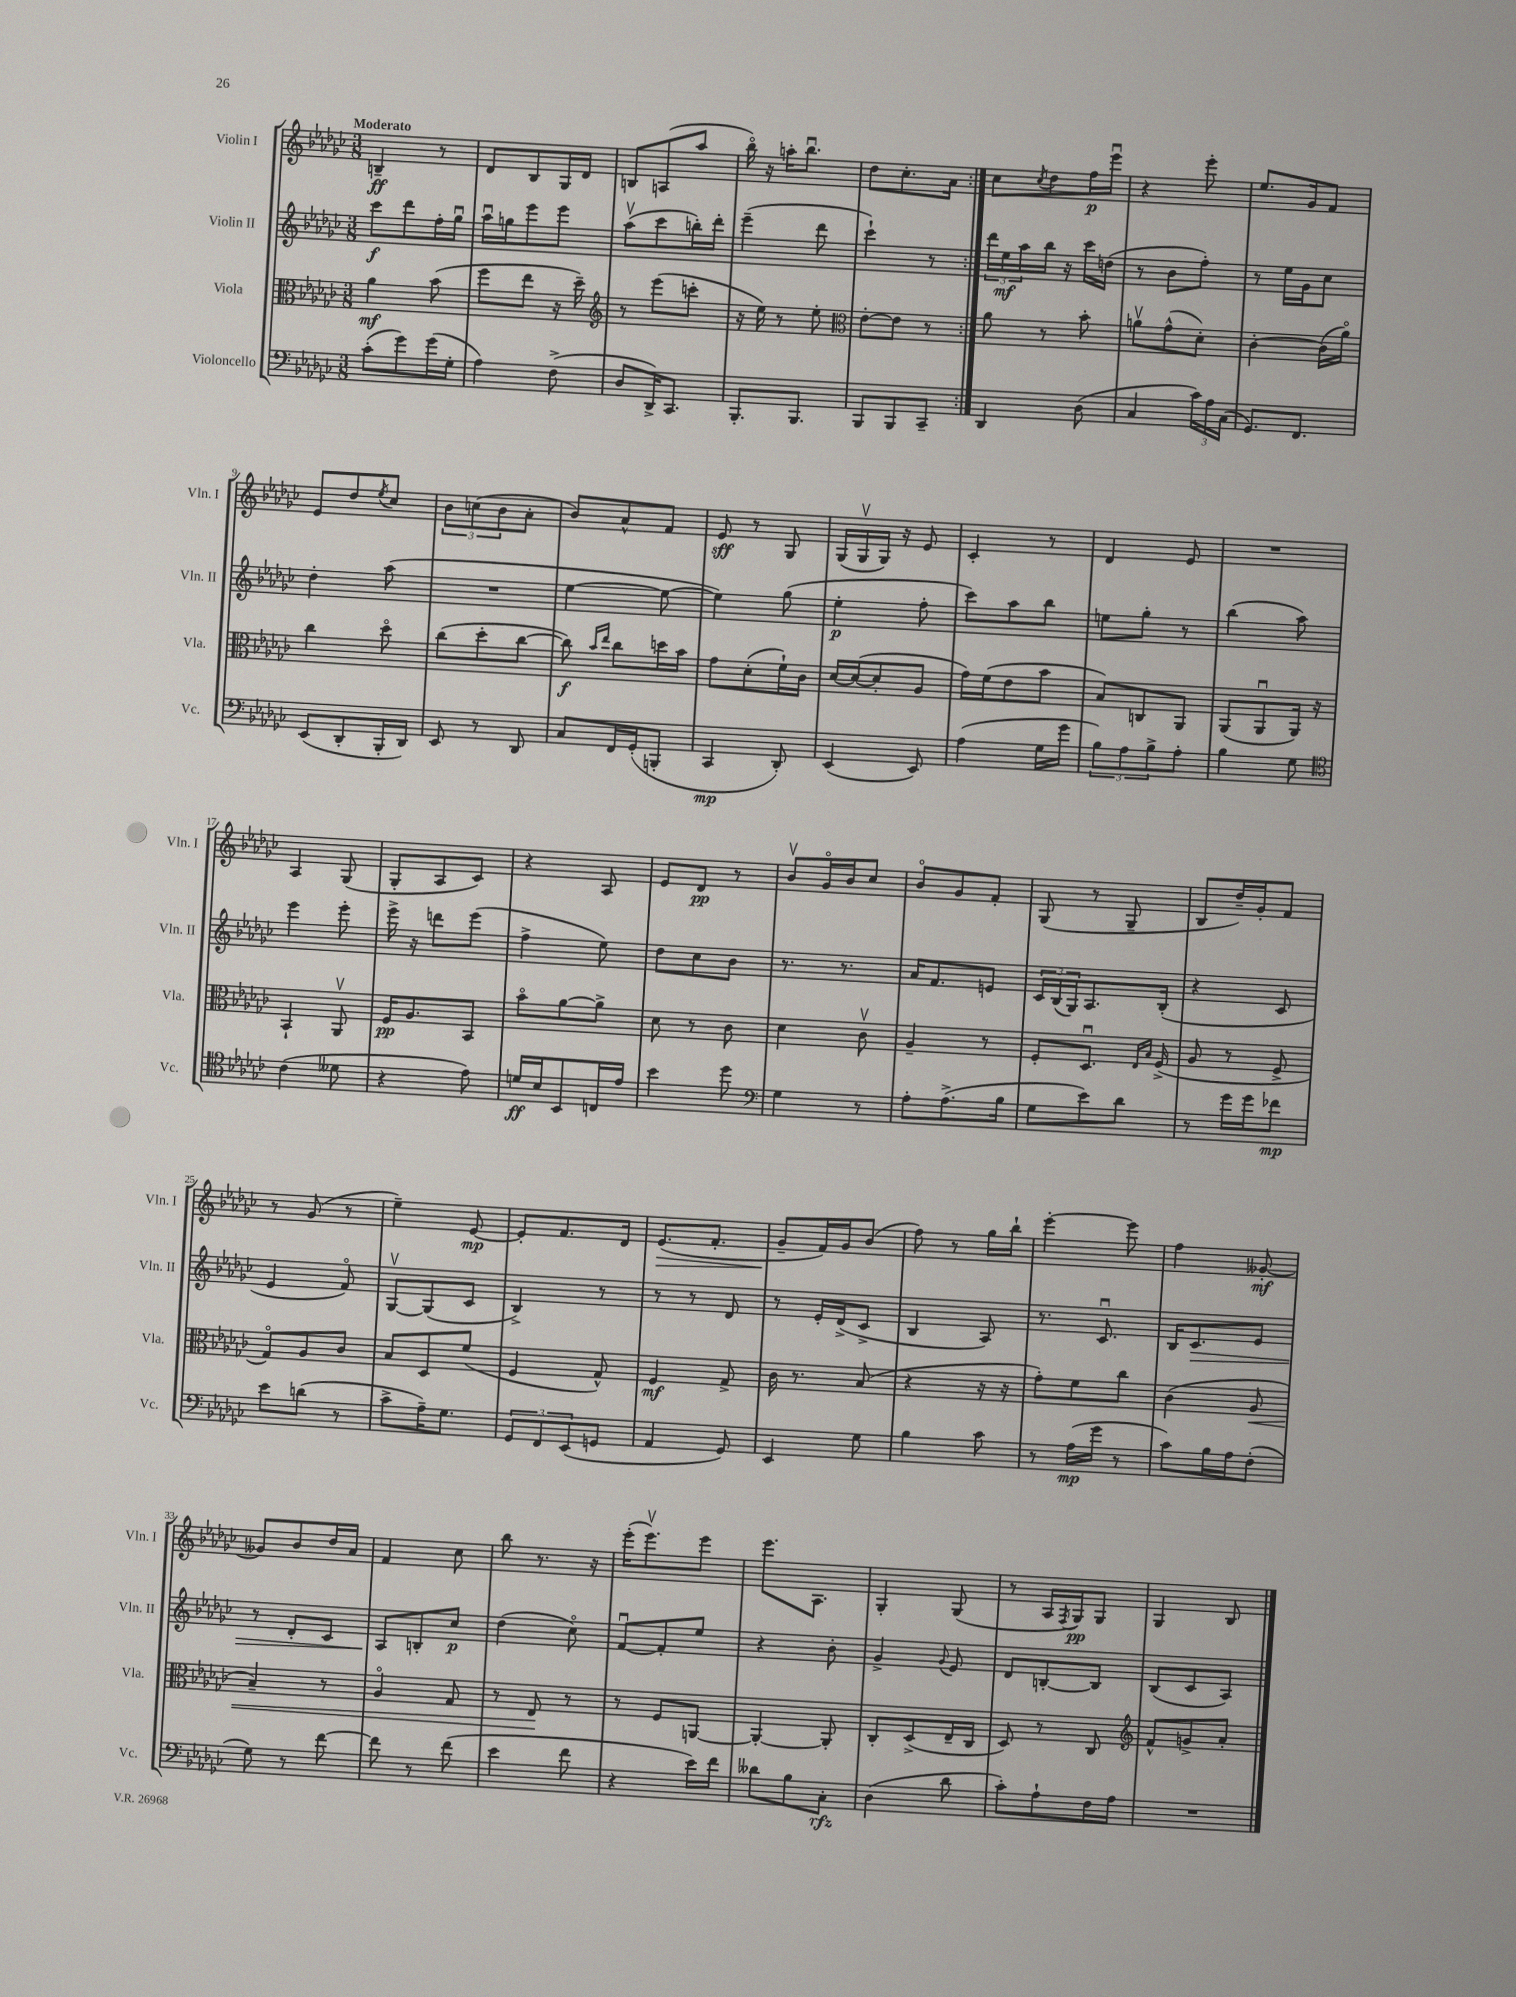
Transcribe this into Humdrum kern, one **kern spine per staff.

**kern	**kern	**kern	**kern
*staff4	*staff3	*staff2	*staff1
*clefF4	*clefC3	*clefG2	*clefG2
*k[b-e-a-d-g-c-]	*k[b-e-a-d-g-c-]	*k[b-e-a-d-g-c-]	*k[b-e-a-d-g-c-]
*M3/8	*M3/8	*M3/8	*M3/8
(8c-'	4a-	8ccc-	4B~
8g-)	.	8ddd-	.
(16g-	(8b-	16ff'	8r
16G-'	.	16gg-u	.
=	=	=	=
4A-)	8ff	16aa-u	8d-
.	.	16gg	.
.	8ee-	8eee-	8B-
(8F^	16r	8eee-	16G-
.	16dd-~)	.	16d-
=	=	=	=
*	*clefG2	*	*
8D-	8r	(8aa-v	8B
16DD-^)	(8eee-	8ccc-	(8A
8.CC-	.	.	.
.	8ccc'	16bb')	8aa-
.	.	16ddd-'	.
=	=	=	=
8.BBB-'	16r	(4eee-~	16bb-o)
.	16ee-)	.	16r
.	8r	.	16aa'
8.BBB-	.	.	8.bb-u
.	8ee-'	8ddd-	.
=	=	=	=
*	*clefC3	*	*
8BBB-	[8e-'	4ccc-`)	8dd-
8BBB-	8e-]	.	8.cc-'
8CC-~	8r	8r	.
.	.	.	16a-
=:|!	=:|!	=:|!	=:|!
4DD-	8a-	24ddd-	8cc-
.	.	24ee-	.
.	.	24aa-	.
.	.	.	8qcc-
.	8r	16bb-	8dd-
.	.	16r	.
(8D-	8b-'	16ccc-	16ff
.	.	(16dd	16eee-u
=	=	=	=
4C-	8av	8r	4r
.	(8g-^^	8b-	.
24c-)	8d-')	8ff')	8eee-'
24A-	.	.	.
(24C-	.	.	.
=	=	=	=
8.GG-)	[4c-'	8r	8.ee-
.	.	16ee-	.
8.FF	.	16g-	16g-
.	(16c-]	8cc-	8f
.	16a-o)	.	.
=	=	=	=
(8EE-	4cc-	4dd-'	8e-
8DD-'	.	.	8dd-
.	.	.	8qee-
16BBB-'	8dd-o	(8aa-	8cc-
16DD-)	.	.	.
=	=	=	=
8EE-	(8cc-	4.r	12b-
.	.	.	(12cc
8r	8dd-'	.	.
.	.	.	12b-
8DD-	[8cc-	.	8a-'
=	=	=	=
8C-	8cc-])	[4ee-	8b-)
.	16qqb-	.	.
.	16qqee-	.	.
16FF	8cc-	.	8a-^^
(16GG-'	.	.	.
8BBB'	16dd	8ee-_	8f
.	16b-	.	.
=	=	=	=
4CC-	8g-	4ee-])	8e-
.	(8d-'	.	8r
8DD-')	16f`)	(8gg-	8G-
.	16c-	.	.
=	=	=	=
(4EE-	[16d-	4ee-'	(16G-
.	(16d-_	.	16G-v
.	8d-']	.	16G-)
.	.	.	16r
8EE-)	8A-	8ff'	8e-
=	=	=	=
(4A-	16g-)	8ccc-)	4c-'
.	(16f	.	.
.	8e-	8aa-	.
16G-	8b-	8bb-	8r
16g-	.	.	.
=	=	=	=
12B-)	8B-)	8ee	4d-
12A-	.	.	.
.	8C	8gg-'	.
12B-^	.	.	.
8A-'	8AA-	8r	8e-
=	=	=	=
4B-	(8AA-	(4bb-	4.r
.	8AA-u	.	.
8G-	16AA-)	8aa-)	.
.	16r	.	.
=	=	=	=
*clefC4	*	*	*
(4c-	4BB-`	4eee-	4A-
8d--	8AA-v	8eee-'	(8G-
=	=	=	=
4r	16F	16eee-^	8G-'
.	8.A-	16r	.
.	.	8ddd	8A-
8e-)	8BB-	(8eee-	8c-)
=	=	=	=
16d	8b-o	4ff^	4r
16B-	.	.	.
8BB-	[8a-	.	.
16C	8a-^]	8ee-)	8A-
16e-	.	.	.
=	=	=	=
4b-	8d-	8dd-	8e-
.	8r	8cc-	8d-
8dd-	8c-	8b-	8r
=	=	=	=
*clefF4	*	*	*
4G-	4d-	8.r	8b-v
.	.	.	16g-o
.	.	8.r	16b-
8r	8c-v	.	8cc-
=	=	=	=
8A-'	4A-~	16a-	8b-o
.	.	8.f	.
(8.A-^	.	.	8g-
.	8r	8e	8f'
16B-	.	.	.
=	=	=	=
8G-	8F'	24c-	(8G-
.	.	(24B-	.
.	.	24G-)	.
8e-)	8.D-u	8.A-	8r
8d-	.	.	8G-~
.	16qqE-	.	.
.	16qqB-	.	.
.	(16F^	(16B-'	.
=	=	=	=
8r	8A-	4r	8B-
16g-	8r	.	16dd-~)
16g-	.	.	16g-'
8f-	8F^	8c-	8f
=	=	=	=
8e-	8G-o)	4e-	8r
(8d	8A-	.	(8g-
8r	8c-	8fo)	8r
=	=	=	=
8c-^	8B-	[8G-v	4ee-~)
16A-~)	8D-	(8G-]	.
8.G-	.	.	.
.	(8f	8c-	[8e-
=	=	=	=
12GG-	4F	4B-^)	8e-']
12FF	.	.	.
.	.	.	8.f
(12EE-	.	.	.
8GG	8G-^^)	8r	.
.	.	.	16d-
=	=	=	=
4AA-	4F	8r	(8.e-
.	.	8r	.
.	.	.	8.f'
8GG-)	8G-^	8d-	.
=	=	=	=
4EE-	16c-	8r	8g-~
.	8.r	.	.
.	.	16e-'	16f)
.	.	(16d-^	16g-
8G-	(8B-	8c-^	(8b-
=	=	=	=
4B-	4r	4B-	8ff)
.	.	.	8r
8c-	16r	8A-)	16gg-
.	16r	.	16bb-`
=	=	=	=
8r	8g-')	8.r	[4eee-'
(16A-	8f	.	.
16g-	.	8.c-u	.
8r	8cc-	.	8eee-]
=	=	=	=
8c-)	(4c-	16B-	4ff
.	.	8.c-	.
16B-	.	.	.
16A-	.	.	.
(8F'	8A-	8e-	[8g--'
=	=	=	=
8G-)	4B-~)	8r	8g--]
8r	.	8d-'	8b-
[8f	8r	8c-	16dd-
.	.	.	16a-
=	=	=	=
8f]	4A-o	8A-	4f
8r	.	8B'	.
(8f	8G-	8cc-	8cc-
=	=	=	=
4e-	8r	(4dd-	8bb-
.	8E-	.	8.r
8f	8r	8cc-o)	.
.	.	.	16r
=	=	=	=
4r	8r	[8fu	(16eee-'
.	.	.	8.eee-v)
.	8F	8f']	.
16e-)	[8AA	8ee-	8eee-
16f	.	.	.
=	=	=	=
8d--	4AA'_	4r	8.eee-
8B-	.	.	.
.	.	.	8.A-
8C-'	8AA']	8b-'	.
=	=	=	=
(4D-	8C-'	4g-^	4G-'
.	(8D-^	.	.
.	.	8qqg-	.
8d-	16E-~	8e-	(8G-
.	16C-	.	.
=	=	=	=
8c-')	8D-)	8d-	8r
8A-`	8r	[8B'	16A-
.	.	.	8qF
.	.	.	16G-)
16F	8C-	8B]	8G-
16A-	.	.	.
=	=	=	=
*	*clefG2	*	*
4.r	8f^^	(8B-	4G-
.	8g^	8c-	.
.	8a-'	8A-)	8B-
==	==	==	==
*-	*-	*-	*-
